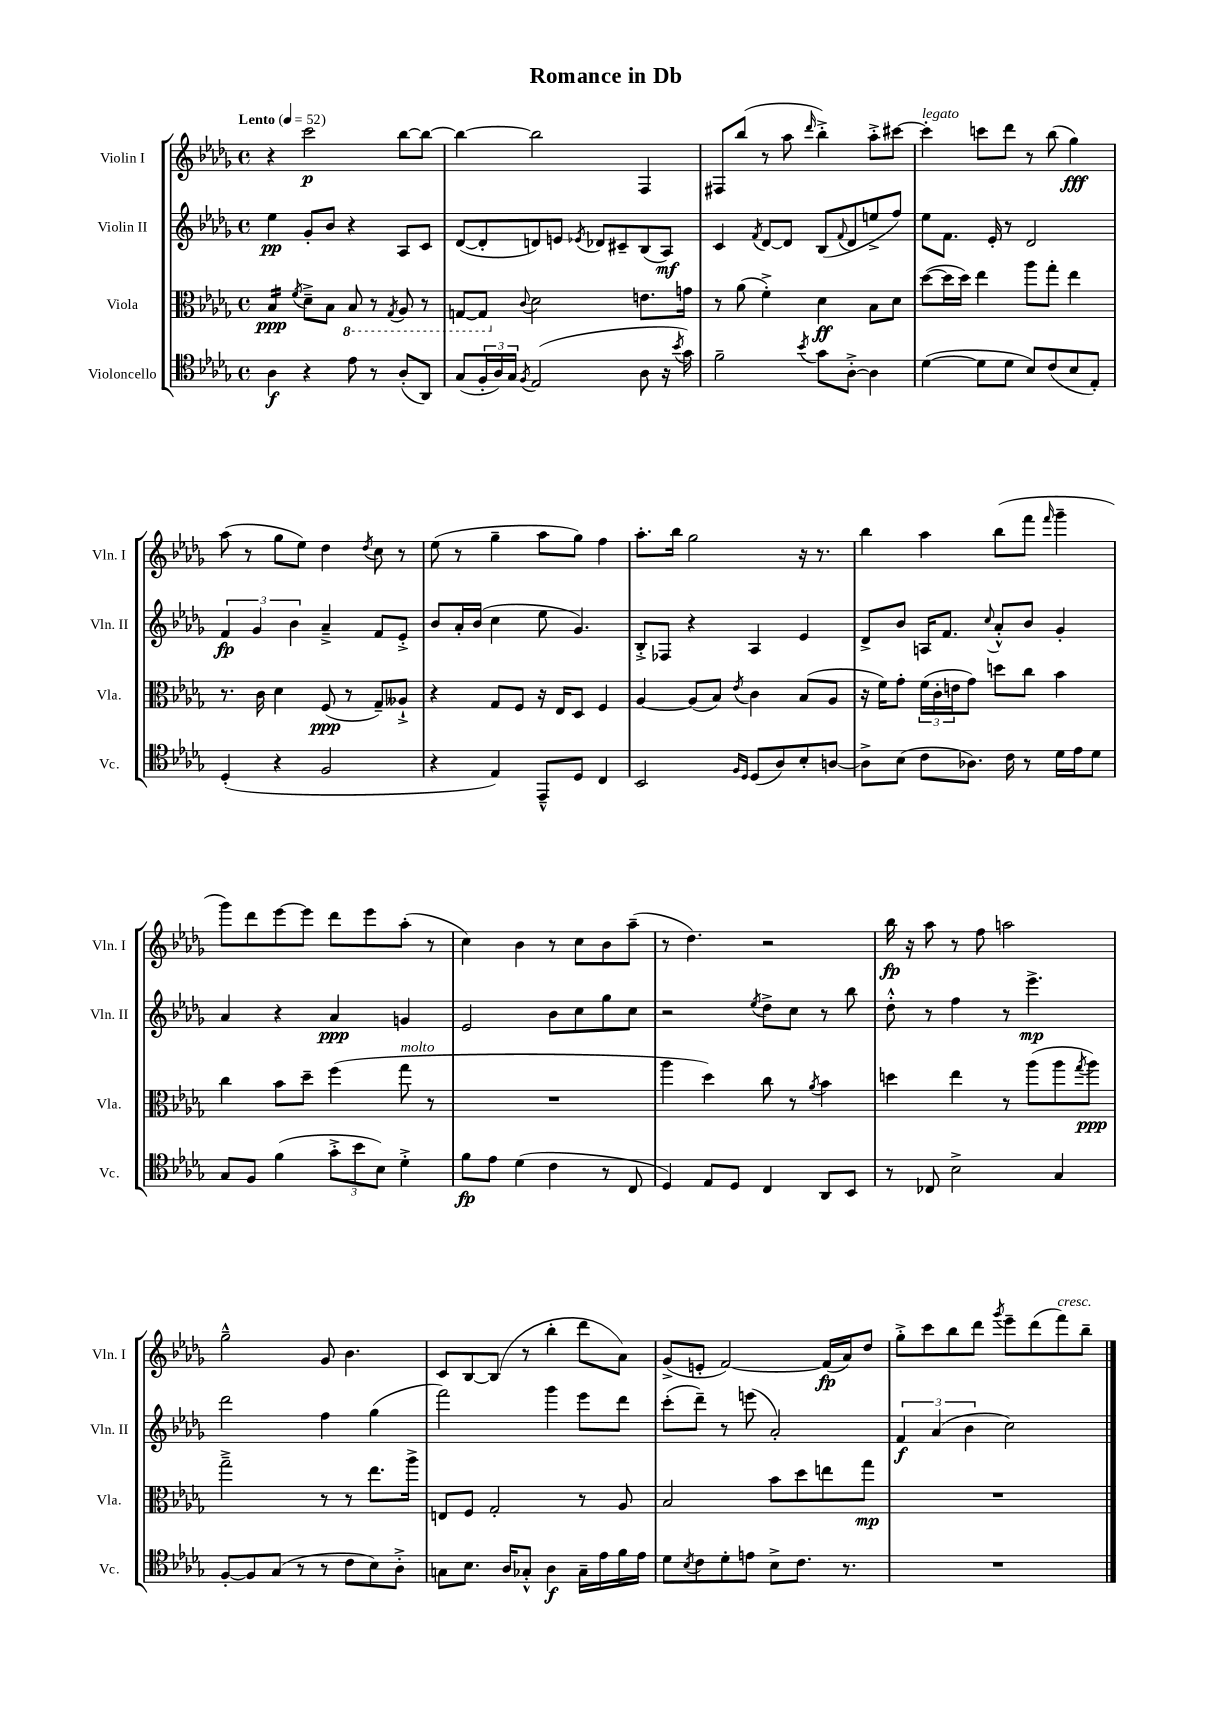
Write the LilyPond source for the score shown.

\header { title = "Romance in Db" }
<<
\new StaffGroup <<
\new Staff = "s0" \with { instrumentName = "Violin I" shortInstrumentName = "Vln. I" } {
    \clef treble \key des \major \defaultTimeSignature \time 4/4 \tempo "Lento" 4 = 52
    r4 c'''2\p bes''8~ bes''8~ |
    bes''4~ bes''2 f4 |
    fis8 bes''8( r8 aes''8 \grace { des'''16 } bes''4-.->) aes''8-.-> cis'''8~ |
    cis'''4-.^\markup { \italic "legato" } c'''8 des'''8 r8 bes''8( ges''4\fff) |
    aes''8( r8 ges''8 ees''8) des''4 \acciaccatura { des''8 } c''8 r8 |
    ees''8( r8 ges''4-- aes''8 ges''8) f''4 |
    aes''8.-. bes''16 ges''2 r16 r8. |
    bes''4 aes''4 bes''8( f'''8 \grace { f'''16 } ges'''4-- |
    ges'''8) des'''8 ees'''8~ ees'''8 des'''8 ees'''8 aes''8-.( r8 |
    c''4) bes'4 r8 c''8 bes'8 aes''8--( |
    r8 des''4.) r2 |
    bes''16\fp r16 aes''8 r8 f''8 a''2 |
    ges''2---^ ges'8 bes'4. |
    c'8 bes8~ bes8( r8 bes''4-. des'''8 aes'8) |
    ges'8->( e'8-. f'2~) f'16\fp( aes'16) des''8 |
    ges''8-.-> c'''8 bes''8 des'''8 \acciaccatura { ges'''8 } ees'''8-- des'''8( f'''8^\markup { \italic "cresc." }) bes''8-- \bar "|." |
}
\new Staff = "s1" \with { instrumentName = "Violin II" shortInstrumentName = "Vln. II" } {
    \clef treble \key des \major \defaultTimeSignature \time 4/4
    ees''4\pp ges'8-. bes'8 r4 aes8 c'8 |
    des'8~( des'8-. d'8) e'8 \acciaccatura { ees'8 } des'8 cis'8-- bes8( aes8\mf) |
    c'4 \acciaccatura { f'8 } des'8~ des'8 bes8( \appoggiatura { f'8 } des'8 e''8-> f''8) |
    ees''8 f'8. ees'16-. r8 des'2 |
    \tuplet 3/2 { f'4\fp ges'4 bes'4 } aes'4---> f'8 ees'8-.-> |
    bes'8 aes'16-. bes'16( c''4 ees''8 ges'4.) |
    bes8-.-> fes8 r4 aes4 ees'4 |
    des'8-> bes'8 a16 f'8. \appoggiatura { c''8 } aes'8-.-^ bes'8 ges'4-. |
    aes'4 r4 aes'4\ppp g'4 |
    ees'2 bes'8 c''8 ges''8 c''8 |
    r2 \acciaccatura { ees''8 } des''8-> c''8 r8 bes''8 |
    des''8-.-^ r8 f''4 r8 ees'''4.->\mp |
    des'''2 f''4 ges''4( |
    f'''2) ges'''4 ees'''8 des'''8 |
    c'''8-.( des'''8--) r8 e'''8( aes'2-.) |
    \tuplet 3/2 { f'4\f aes'4( bes'4 } c''2) \bar "|." |
}
\new Staff = "s2" \with { instrumentName = "Viola" shortInstrumentName = "Vla." } {
    \clef alto \key des \major \defaultTimeSignature \time 4/4
    bes4:16\ppp \acciaccatura { f'8 } des'8---> bes8 \ottava #-1 bes,8 r8 \acciaccatura { ges,8 } aes,8 r8 |
    g,8~ g,8 \ottava #0 \appoggiatura { c'8 } des'2 e'8. g'16 |
    r8 aes'8( f'4-.->) des'4\ff bes8 des'8 |
    des''8~( des''16 des''16) ees''4 aes''8 ges''8-. ees''4 |
    r8. c'16 des'4 f8\ppp( r8 ges8--) aeses8-!-> |
    r4 ges8 f8 r16 ees16 des8 f4 |
    aes4~ aes8( bes8) \acciaccatura { ees'8 } c'4 bes8( aes8 |
    r16 f'16) ges'8-. \tuplet 3/2 { f'16( c'16-. e'16 } ges'8) d''8 c''8 bes'4 |
    c''4 bes'8 des''8-- f''4( ges''8^\markup { \italic "molto" } r8 |
    R1 |
    aes''4 des''4) c''8 r8 \acciaccatura { aes'8 } bes'4 |
    d''4 ees''4 r8 aes''8( aes''8 \acciaccatura { ges''8 } aes''8\ppp) |
    ges''2---> r8 r8 ees''8. aes''16-> |
    e8 f8 ges2-. r8 aes8 |
    bes2 bes'8 des''8 e''8 ges''8\mp |
    R1 \bar "|." |
}
\new Staff = "s3" \with { instrumentName = "Violoncello" shortInstrumentName = "Vc." } {
    \clef tenor \key des \major \defaultTimeSignature \time 4/4
    aes4\f r4 ees'8 r8 aes8-.( aes,8) |
    ges8( \tuplet 3/2 { f16-. aes16) ges16 } \acciaccatura { f8 } ees2( aes8 r16 \acciaccatura { bes'8 } ges'16) |
    f'2-- \acciaccatura { bes'8 } ges'8 aes8~-.-> aes4 |
    des'4~( des'8 des'8 bes8) c'8( bes8 ees8-.) |
    des4-.( r4 f2 |
    r4 ees4) ees,8---^ des8 c4 |
    bes,2 \grace { f16 des16 } des8( aes8) bes8-. a8~ |
    a8-> bes8( c'8 aes8.) c'16 r8 des'16 ees'16 des'8 |
    ges8 f8 f'4( \tuplet 3/2 { ges'8-.-> bes'8 bes8) } des'4-.-> |
    f'8\fp ees'8 des'4( c'4 r8 c8 |
    des4) ees8 des8 c4 aes,8 bes,8 |
    r8 ces8 bes2-> ges4 |
    f8~-. f8 ges8( r8 r8 c'8 bes8) aes8-.-> |
    g8 bes8. aes16 ges8-.-^ aes4\f ges16-- ees'16 f'16 ees'16 |
    des'8 \acciaccatura { bes8 } c'8 des'8-. e'8 bes8-> c'8. r8. |
    R1 \bar "|." |
}
>>
>>
\layout { \context { \Score \remove "Bar_number_engraver" } }
